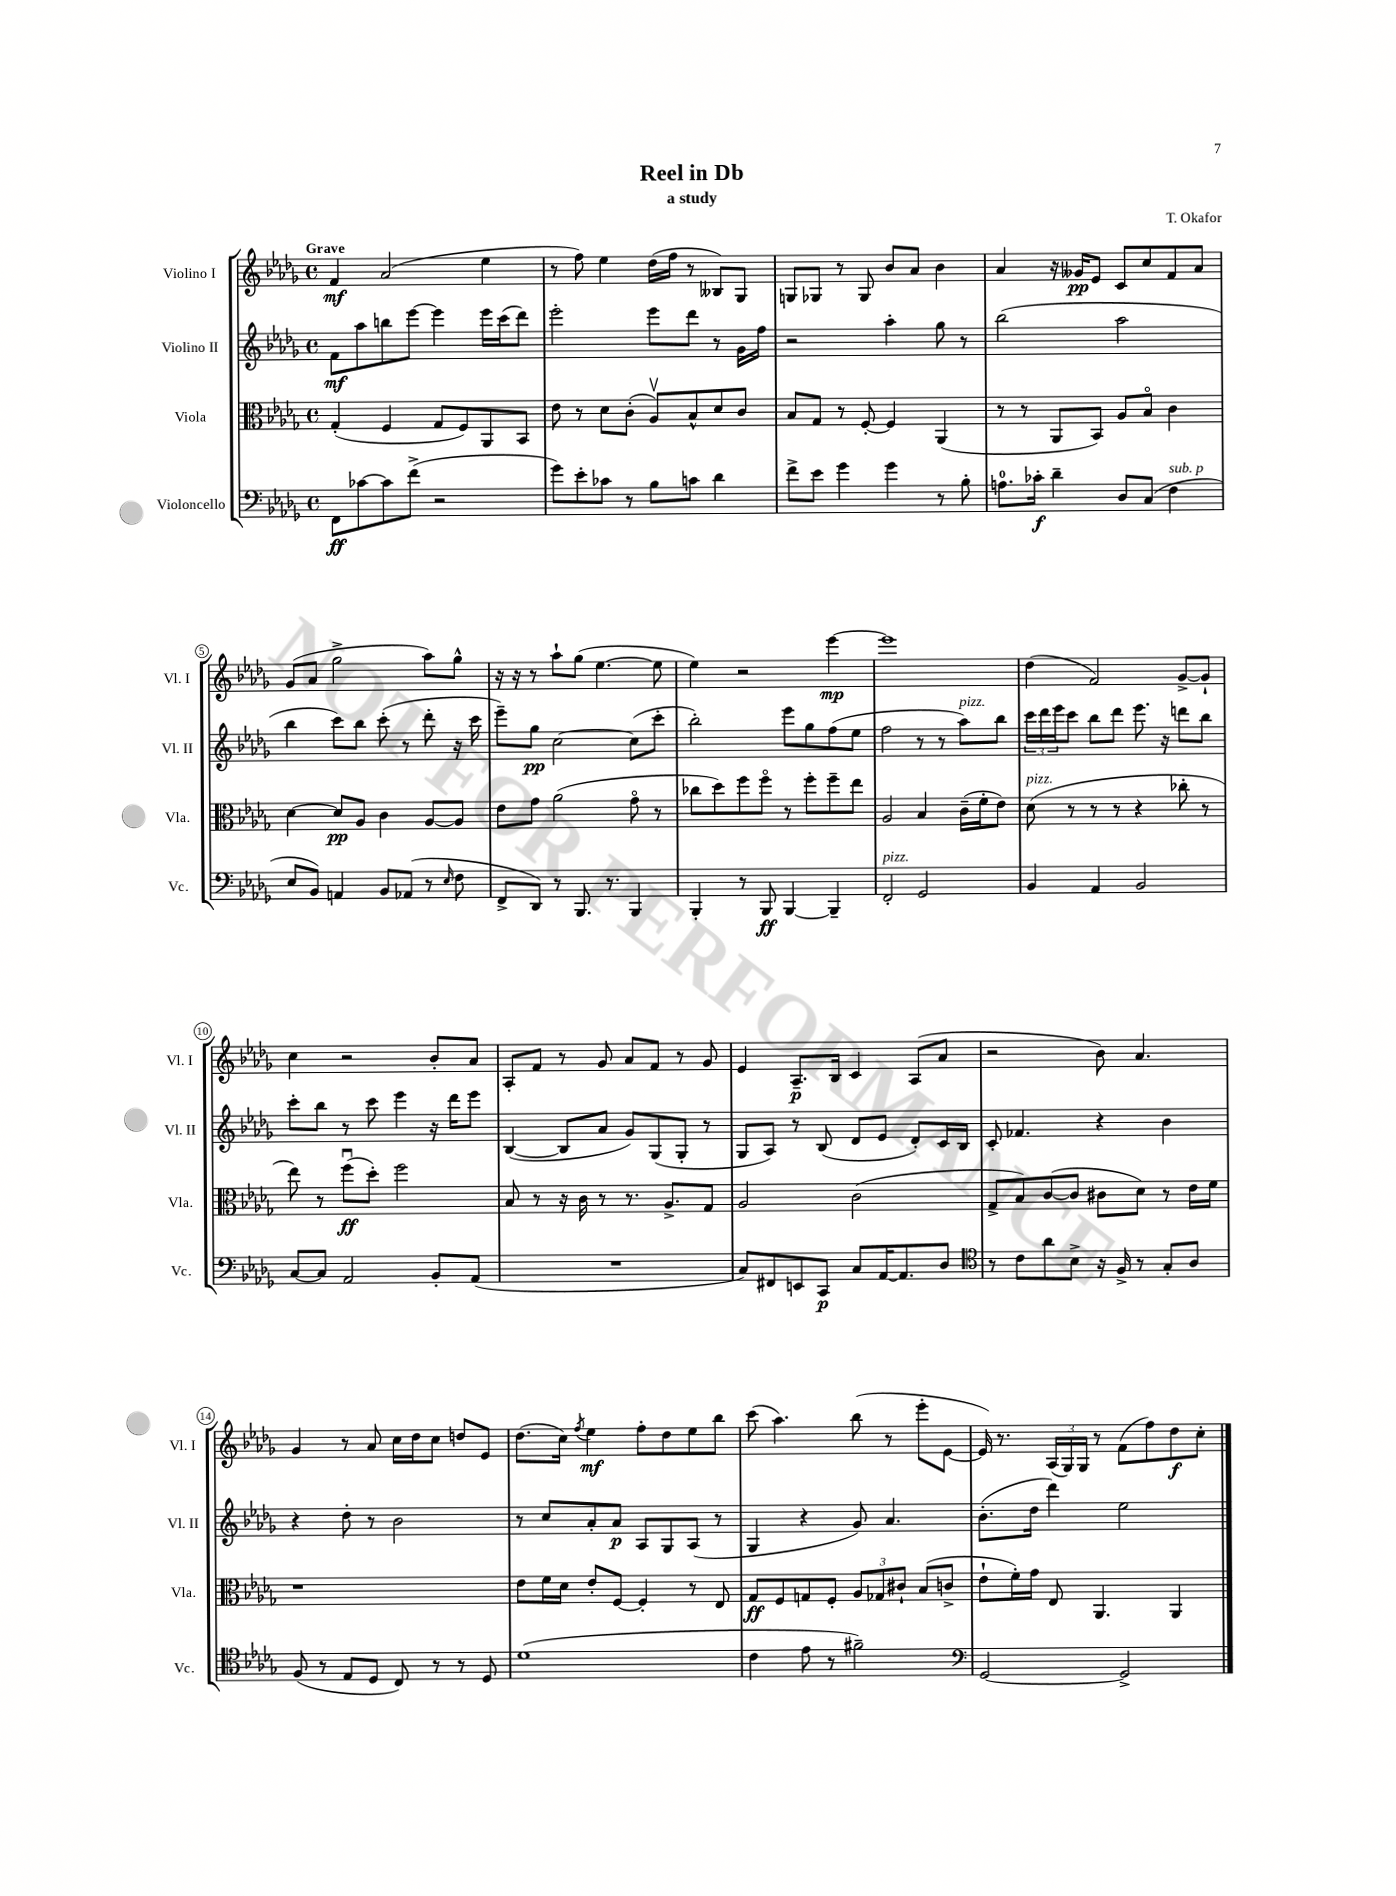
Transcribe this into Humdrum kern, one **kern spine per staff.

**kern	**dynam	**kern	**dynam	**kern	**dynam	**kern	**dynam
*part4	*part4	*part3	*part3	*part2	*part2	*part1	*part1
*staff4	*staff4	*staff3	*staff3	*staff2	*staff2	*staff1	*staff1
*I"Violoncello	*	*I"Viola	*	*I"Violino II	*	*I"Violino I	*
*I'Vc.	*	*I'Vla.	*	*I'Vl. II	*	*I'Vl. I	*
*clefF4	*	*clefC3	*	*clefG2	*	*clefG2	*
*k[b-e-a-d-g-]	*	*k[b-e-a-d-g-]	*	*k[b-e-a-d-g-]	*	*k[b-e-a-d-g-]	*
*M4/4	*	*M4/4	*	*M4/4	*	*M4/4	*
*met(c)	*	*met(c)	*	*met(c)	*	*met(c)	*
=1	=1	=1	=1	=1	=1	=1	=1
!	!	!	!	!	!	!LO:TX:a:B:t=Grave	!
8FF\L	ff	(4G-'/	.	8f\L	mf	4f/	mf
[8c-X\	.	.	.	8aa-\	.	.	.
8c-\]	.	4F/	.	8bbn\	.	(2a-/	.
(8f^\J	.	.	.	[8eee-\J	.	.	.
2r	.	8G-/L	.	4eee-\]	.	.	.
.	.	8F/)	.	.	.	.	.
.	.	8AA-/	.	16eee-\LL	.	4ee-\	.
.	.	.	.	(16ccc\J	.	.	.
.	.	8BB-/J	.	8ddd-\J)	.	.	.
=2	=2	=2	=2	=2	=2	=2	=2
8g-\L)	.	8e-\	.	2eee-'\	.	8r	.
8e-'\	.	8r	.	.	.	8ff\)	.
8c-X\J	.	8d-\L	.	.	.	4ee-\	.
8r	.	(8c'\J	.	.	.	.	.
8B-\L	.	8A-v/L)	.	8eee-\L	.	(16dd-\LL	.
.	.	.	.	.	.	16ff\JJ	.
8cn\J	.	8B-^^/	.	8ddd-\J	.	8r	.
4d-\	.	8d-/	.	8r	.	8B--X/L)	.
.	.	8c/J	.	16g-\LL	.	8G-/J	.
.	.	.	.	16ff\JJ	.	.	.
=3	=3	=3	=3	=3	=3	=3	=3
8f^\L	.	8B-/L	.	2r	.	8Gn/L	.
8e-\J	.	8G-/J	.	.	.	8G-X/J	.
4g-\	.	8r	.	.	.	8r	.
.	.	[8F'/	.	.	.	8G-/	.
4g-\	.	4F/]	.	4aa-'\	.	8b-/L	.
.	.	.	.	.	.	8a-/J	.
8r	.	(4AA-/	.	8gg-\	.	4b-\	.
8B-'\	.	.	.	8r	.	.	.
=4	=4	=4	=4	=4	=4	=4	=4
8.An\L	.	8r	.	(2bb-\	.	4a-/	.
.	.	8r	.	.	.	.	.
16c-X'\Jk	f	.	.	.	.	.	.
4d-~\	.	8AA-/L	.	.	.	16r	.
.	.	.	.	.	.	16g--X/KL	pp
.	.	8BB-/J)	.	.	.	8e-/J	.
8D-/L	.	8A-/L	.	2aa-\	.	8c/L	.
(8C/J	.	8B-/J	.	.	.	8cc/	.
!LO:TX:a:i:t=sub. p	!	!	!	!	!	!	!
4F\	.	4c\	.	.	.	8f/	.
.	.	.	.	.	.	8a-/J	.
!!LO:LB:g=z
=5	=5	=5	=5	=5	=5	=5	=5
8E-/L	.	[4d-\	.	4bb-\	.	(8g-/L	.
8BB-/J)	.	.	.	.	.	8a-/J	.
4AAn/	.	8d-/L]	pp	8ccc\L)	.	2gg-^\	.
.	.	8A-/J	.	8bb-\J	.	.	.
8BB-/L	.	4c\	.	(8ccc'\	.	.	.
(8AA-X/J	.	.	.	8r	.	.	.
8r	.	[8A-/L	.	8ddd-'\	.	8aa-\L)	.
16qqE-/	.	.	.	.	.	.	.
8F\	.	8A-/J]	.	16r	.	8gg-^^\J	.
.	.	.	.	16ccc\	.	.	.
=6	=6	=6	=6	=6	=6	=6	=6
8FF^/L	.	8e-\L	.	8eee-~\L)	.	16r	.
.	.	.	.	.	.	16r	.
8DD-/J)	.	8g-\J	.	8gg-\J	pp	8r	.
8r	.	(2a-\	.	[2cc\	.	8aa-`\L	.
8.BBB-/	.	.	.	.	.	(8gg-\J	.
.	.	.	.	.	.	[4.ee-\	.
8.r	.	.	.	.	.	.	.
4BBB-/	.	8g-\	.	(8cc\L]	.	.	.
.	.	8r	.	8ccc'\J	.	8ee-\]	.
=7	=7	=7	=7	=7	=7	=7	=7
4BBB-'/	.	8cc-X\L	.	2bb-'\)	.	4ee-\)	.
.	.	8dd-\)	.	.	.	.	.
8r	.	8ff\	.	.	.	2r	.
8BBB-/	ff	8ff\J	.	.	.	.	.
[4BBB-/	.	8r	.	8eee-\L	.	.	.
.	.	8ff'\L	.	8gg-\	.	.	.
4BBB-~/]	.	8ff~\	.	(8ff\	.	[4eee-\	mp
.	.	8ee-\J	.	8ee-\J	.	.	.
=8	=8	=8	=8	=8	=8	=8	=8
!LO:TX:a:i:t=pizz.	!	!	!	!	!	!	!
2FF'/	.	2A-/	.	2ff\	.	1eee-]	.
2GG-/	.	4B-/	.	8r	.	.	.
.	.	.	.	8r	.	.	.
!	!	!	!	!LO:TX:a:i:t=pizz.	!	!	!
.	.	(16c~\LL	.	8aa-\L)	.	.	.
.	.	16f'\J	.	.	.	.	.
.	.	8e-\J)	.	8bb-\J	.	.	.
=9	=9	=9	=9	=9	=9	=9	=9
!	!	!LO:TX:a:i:t=pizz.	!	!	!	!	!
4BB-/	.	(8d-\	.	24ccc\LL	.	(4dd-\	.
.	.	.	.	24ddd-\	.	.	.
.	.	.	.	24eee-\J	.	.	.
.	.	8r	.	8ccc\J	.	.	.
4AA-/	.	8r	.	8bb-\L	.	2f/)	.
.	.	8r	.	8ddd-\J	.	.	.
2BB-/	.	4r	.	8.eee-\	.	.	.
.	.	.	.	16r	.	.	.
.	.	8cc-X'\	.	8dddn\L	.	[8g-^/L	.
.	.	8r	.	8bb-\J	.	8g-`/J]	.
!!LO:LB:g=z
=10	=10	=10	=10	=10	=10	=10	=10
[8C/L	.	8ee-\)	.	8ccc'\L	.	4cc\	.
8C/J]	.	8r	.	8bb-\J	.	.	.
2AA-/	.	(8ffu\L	ff	8r	.	2r	.
.	.	8dd-'\J)	.	8ccc\	.	.	.
.	.	2ff\	.	4eee-\	.	.	.
8BB-'/L	.	.	.	16r	.	8b-'/L	.
.	.	.	.	16ddd-\KL	.	.	.
(8AA-/J	.	.	.	8eee-\J	.	8a-/J	.
=11	=11	=11	=11	=11	=11	=11	=11
1r	.	8B-/	.	([4B-/	.	8A-'/L	.
.	.	8r	.	.	.	8f/J	.
.	.	16r	.	8B-/L]	.	8r	.
.	.	16c\	.	.	.	.	.
.	.	8r	.	8a-/J	.	8g-/	.
.	.	8.r	.	8g-/L)	.	8a-/L	.
.	.	.	.	(8G-/	.	8f/J	.
.	.	8.A-^/L	.	.	.	.	.
.	.	.	.	8G-'/J	.	8r	.
.	.	8G-/J	.	8r	.	8g-/	.
=12	=12	=12	=12	=12	=12	=12	=12
8C/L)	.	2A-/	.	8G-/L	.	4e-/	.
8FF#X/	.	.	.	8A-/J)	.	.	.
8EEn/	.	.	.	8r	.	8.A-~/L	p
8CC/J	p	.	.	(8B-/	.	.	.
.	.	.	.	.	.	16B-/Jk	.
8C/L	.	(2c\	.	8d-/L	.	4c/	.
[16AA-/K	.	.	.	8e-/J	.	.	.
8.AA-/]	.	.	.	.	.	.	.
.	.	.	.	8d-'/L)	.	(8A-/L	.
8D-/J	.	.	.	16c/L	.	8a-/J	.
.	.	.	.	16B-/JJ	.	.	.
=13	=13	=13	=13	=13	=13	=13	=13
*clefC4	*	*	*	*	*	*	*
8r	.	8G-^/L	.	8c'/	.	2r	.
8c\L	.	8B-/)	.	4.f-X/	.	.	.
8a-\	.	([8c/	.	.	.	.	.
8B-^\J	.	8c/J]	.	.	.	.	.
16r	.	8c#X\L	.	4r	.	8b-\)	.
16F^/	.	.	.	.	.	.	.
8r	.	8d-\J)	.	.	.	4.a-/	.
8G-'/L	.	8r	.	4b-\	.	.	.
8A-/J	.	16e-\LL	.	.	.	.	.
.	.	16f\JJ	.	.	.	.	.
!!LO:LB:g=z
=14	=14	=14	=14	=14	=14	=14	=14
(8F/	.	1r	.	4r	.	4g-/	.
8r	.	.	.	.	.	.	.
8E-/L	.	.	.	8dd-'\	.	8r	.
8D-/J	.	.	.	8r	.	8a-/	.
8C/)	.	.	.	2b-\	.	16cc\LL	.
.	.	.	.	.	.	16dd-\J	.
8r	.	.	.	.	.	8cc\J	.
8r	.	.	.	.	.	8ddn/L	.
8D-/	.	.	.	.	.	8e-/J	.
=15	=15	=15	=15	=15	=15	=15	=15
(1d-	.	8e-\L	.	8r	.	(8.dd-\L	.
.	.	16f\L	.	8cc/L	.	.	.
.	.	16d-\JJ	.	.	.	16cc\Jk)	.
.	.	.	.	.	.	8qff/	.
.	.	8e-'/L	.	8a-'/	.	4ee-\	mf
.	.	[8F/J	.	8a-/J	p	.	.
.	.	4F'/]	.	8A-/L	.	8ff'\L	.
.	.	.	.	8G-/	.	8dd-\	.
.	.	8r	.	(8A-/J	.	8ee-\	.
.	.	8E-/	.	8r	.	8bb-\J	.
=16	=16	=16	=16	=16	=16	=16	=16
4c\	.	8G-/L	ff	4G-/	.	(8ccc\	.
.	.	8F/	.	.	.	4.aa-\)	.
8e-\	.	8Gn/	.	4r	.	.	.
8r	.	8F'/J	.	.	.	.	.
2f#X~\)	.	12A-/L	.	8g-/)	.	(8bb-\	.
.	.	12G-X/	.	.	.	.	.
.	.	.	.	4.a-/	.	8r	.
.	.	12c#X`/J	.	.	.	.	.
.	.	(8B-/L	.	.	.	8eee-'\L	.
.	.	8cn^/J	.	.	.	[8e-\J	.
=17	=17	=17	=17	=17	=17	=17	=17
*clefF4	*	*	*	*	*	*	*
[2GG-/	.	8e-`\L	.	(8.b-'\L	.	16e-/])	.
.	.	.	.	.	.	8.r	.
.	.	16f'\L)	.	.	.	.	.
.	.	16g-\JJ	.	16dd-\Jk	.	.	.
.	.	8E-/	.	4ddd-\)	.	(24A-/LL	.
.	.	.	.	.	.	24G-/)	.
.	.	.	.	.	.	24G-/JJ	.
.	.	4.AA-/	.	.	.	8r	.
2GG-^/]	.	.	.	2ee-\	.	(8f\L	.
.	.	.	.	.	.	8ff\)	.
.	.	4AA-/	.	.	.	8dd-\	f
.	.	.	.	.	.	8cc'\J	.
==	==	==	==	==	==	==	==
*-	*-	*-	*-	*-	*-	*-	*-
